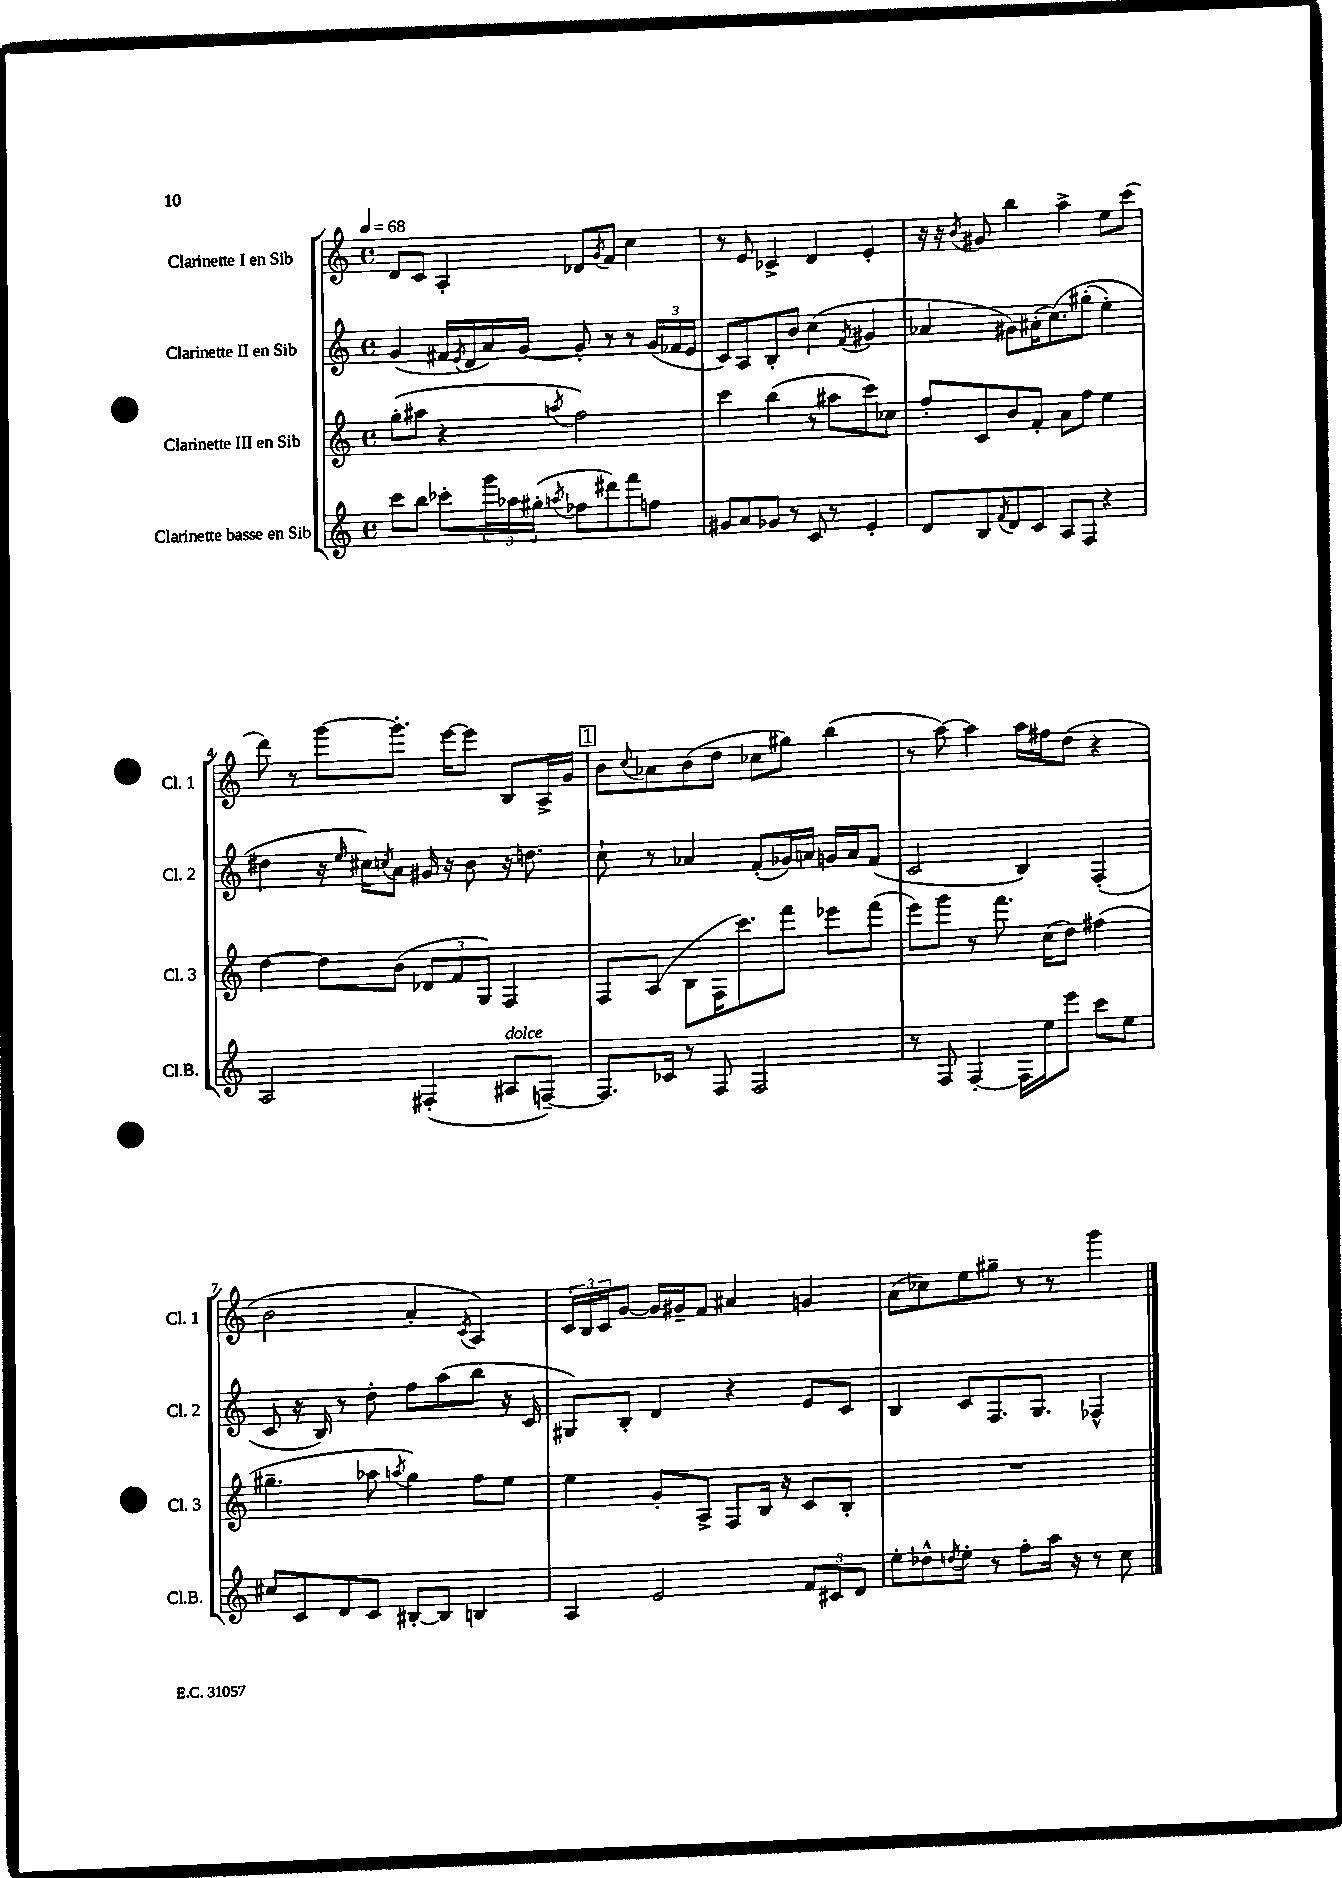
<<
\new StaffGroup <<
\new Staff = "s0" \with { instrumentName = "Clarinette I en Sib" shortInstrumentName = "Cl. 1" } {
    \clef treble \key c \major \defaultTimeSignature \time 4/4 \tempo 4 = 68
    d'8 c'8 a4-. des'8 \acciaccatura { g'8 } f'8 c''4 |
    r8 e'8 ces'4-> d'4 e'4-. |
    r16 r16 \acciaccatura { b'8 } gis'8 b''4 a''4-> e''8 c'''8( |
    d'''8) r8 g'''8~ g'''8.-. e'''16~ e'''8 b8 a16-> g'16 |
    \mark \markup { \box "1" } b'8 \appoggiatura { c''8 } aes'8 b'8( d''8 ces''8 gis''8) b''4( |
    r8 a''8~) a''4 a''16 fis''16 d''8( r4 |
    b'2 a'4-. \acciaccatura { c'8 } a4) |
    \tuplet 3/2 { c'16 b16 c'16 } g'8~ g'16 gis'16-- f'8 ais'4 g'4 |
    a'8( ces''8) e''8 gis''8-- r8 r8 g'''4 \bar "|." |
}
\new Staff = "s1" \with { instrumentName = "Clarinette II en Sib" shortInstrumentName = "Cl. 2" } {
    \clef treble \key c \major \defaultTimeSignature \time 4/4
    g'4( fis'16 \acciaccatura { e'8 } d'16 a'16) g'16~ g'8-. r8 r8 \tuplet 3/2 { g'16( fes'16 e'16 } |
    c'8) a8 b8-. b'8 c''4( \acciaccatura { f'8 } gis'4 |
    aes'4 gis'8) ais'16-.( c''8.)\( gis''8-.( e''4-.) |
    dis''4 r16 \grace { e''16 } cis''16\) \acciaccatura { c''8 } a'8 gis'16 r16 b'8 r16 d''8. |
    \mark \markup { \box "1" } c''8-! r8 aes'4 f'8-.( ges'16) a'16 g'16 a'16 f'8( |
    c'2 b4) f4-.( |
    c'8 r16 b16) r8 d''8-. f''8 a''8( b''8 r16 c'16 |
    gis8) b8-. d'4 r4 e'8 c'8 |
    b4 c'8 f8. g8. fes4-^ \bar "|." |
}
\new Staff = "s2" \with { instrumentName = "Clarinette III en Sib" shortInstrumentName = "Cl. 3" } {
    \clef treble \key c \major \defaultTimeSignature \time 4/4
    g''8-.( ais''8 r4 \acciaccatura { a''8 } f''2) |
    c'''4 b''4( r8 ais''8 c'''8) ces''8 |
    f''8-. c'8 b'8 f'8-. a'8 f''8 e''4 |
    d''4~ d''8 b'8( \tuplet 3/2 { des'8 f'8 g8) } f4 |
    \mark \markup { \box "1" } f8 a8( b8 f16 c'''8.) f'''8 ees'''8 f'''8( |
    e'''8) g'''8 r8 f'''8. c''16( d''8) fis''4( |
    gis''4.-- aes''8 \acciaccatura { a''8 } gis''4) f''8 e''8 |
    e''4 g'8-. a8-> f8 b16 r16 c'8 b8-. |
    R1 \bar "|." |
}
\new Staff = "s3" \with { instrumentName = "Clarinette basse en Sib" shortInstrumentName = "Cl.B." } {
    \clef treble \key c \major \defaultTimeSignature \time 4/4
    c'''8 b''8 ces'''8-. \tuplet 3/2 { g'''16 aes''16 gis''16-.( } \acciaccatura { a''8 } fes''8 dis'''8) f'''8 f''8 |
    gis'8 a'8 ges'8 r8 c'8 r8 e'4-. |
    d'8 b8 \acciaccatura { f'8 } d'8 c'8 a8 f8 r4 |
    a2 fis4-.( ais8^\markup { \italic "dolce" } f8~--) |
    \mark \markup { \box "1" } f8. ces'16 r8 f8 f2 |
    r8 f8 f4~-. f16 e''16 e'''8 c'''8 e''8 |
    cis''8 c'8 d'8 c'8 bis8~-. bis8 b4 |
    a4 e'2 \tuplet 3/2 { f'8 cis'8 d'8 } |
    e''8-. des''8-^ \acciaccatura { d''8 } e''8-. r8 f''8-. a''16 r16 r8 c''8 \bar "|." |
}
>>
>>
